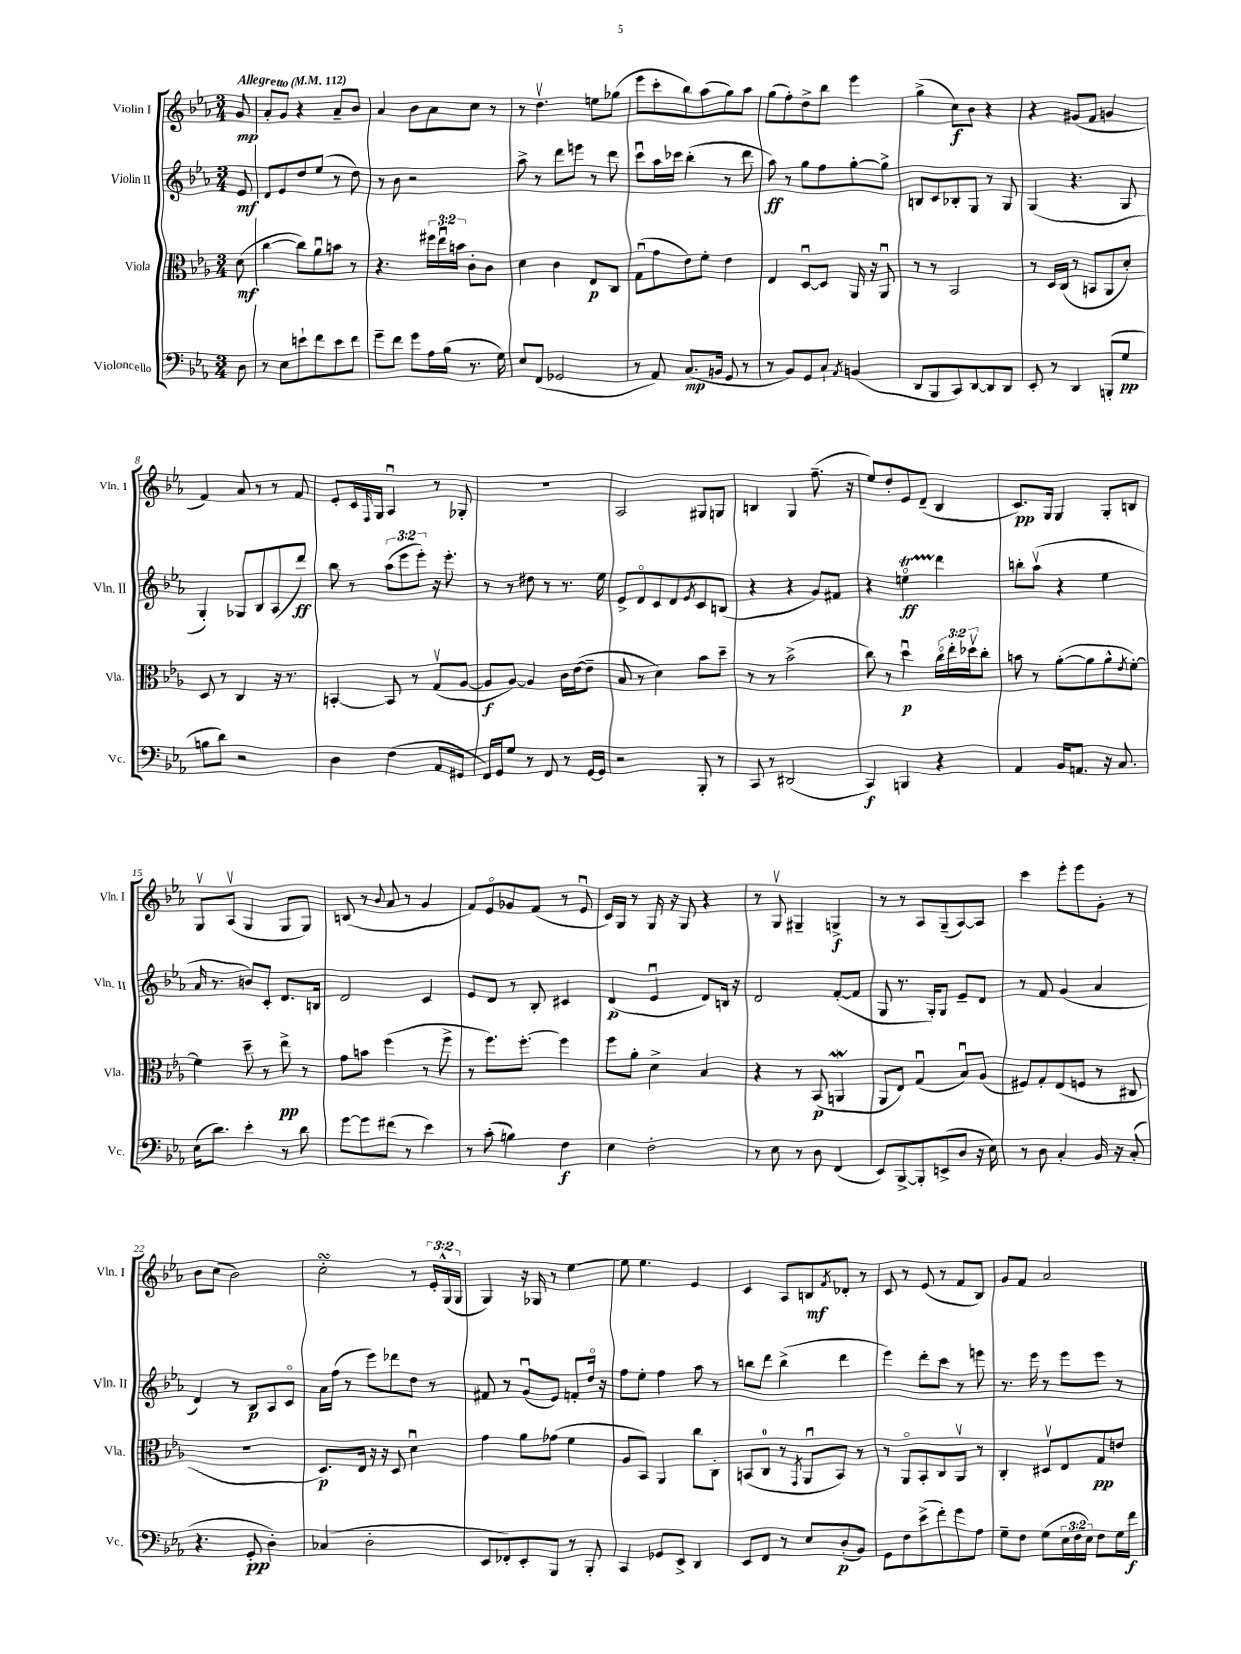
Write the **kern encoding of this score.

**kern	**kern	**kern	**kern
*staff4	*staff3	*staff2	*staff1
*clefF4	*clefC3	*clefG2	*clefG2
*k[b-e-a-]	*k[b-e-a-]	*k[b-e-a-]	*k[b-e-a-]
*M3/4	*M3/4	*M3/4	*M3/4
*MM112	*MM112	*MM112	*MM112
8D	(8d	8e-	8g
=	=	=	=
8r	[4cc	8d	8a-'
8E-	.	8e-	8g
8e`	8cc])	8dd	4r
8f	8a-u	(8ee-	.
8e	8b	8r	8a-~
8f	8r	8dd)	8b-
=	=	=	=
8g~	4.r	8r	4a-
8f	.	8b-	.
8g	.	2r	8b-
16A-	24ff#	.	8a-
.	24ee-u	.	.
(16B-	.	.	.
.	24b	.	.
8.r	8c'	.	8cc
.	8c	.	8r
16G)	.	.	.
=	=	=	=
8E-	4d	8aa-^	8r
(8FF	.	8r	4.ddv
2GG-	4c	8ddd	.
.	.	8eee	.
.	8E-	8r	8ee
.	8C	8ddd	(8gg-
=	=	=	=
8r	(8Gu	8cccu	8eee-
8AA-)	8g	16aa-	8ccc'
.	.	16ccc-	.
(8.C	8e-)	(4bb-'	8bb-)
.	8f'	.	(8aa-
16BB	.	.	.
8GG	4e-	8r	8gg)
8r	.	8ddd	8aa-
=	=	=	=
8r	4E-	8aa-)	(8gg
8BB-)	.	8r	8ff')
8GG	[8Du	8gg	8dd^
8C`	8D]	8ff	8bb-
8qAA-	.	.	.
(4BB	16AA-	[8gg'	4eee-
.	16r	.	.
.	8AA-u	8gg^]	.
=	=	=	=
8DD	8r	8B	(4gg^
8BBB-	8r	8c	.
8CC)	2BB-	8B-'	8cc)
[8DD	.	8G	8b-
8DD]	.	8r	4r
8DD	.	8G	.
=	=	=	=
8EE-'	8r	(4G	4r
8r	16D	.	.
.	(16C	.	.
4DD	8r	4.r	(8g#
.	8BB	.	8f
(8BBB'	8AA-	.	4g
8G	8d')	8G	.
=	=	=	=
8B	8D	4G')	4f)
8d)	8r	.	.
2r	4C	8G-	8a-
.	.	8B-	8r
.	16r	(8A-	8r
.	8.r	.	.
.	.	8ddd)	8f
=	=	=	=
4D	[4BB'	8bb-	8e-'
.	.	8r	16c
.	.	.	16qqF
.	.	.	16G
(4F	8BB]	(12aa-	4A-u
.	.	12eee-	.
.	8r	.	.
.	.	12eee-')	.
8AA-	(8Gv	16r	8r
.	.	8.eee-'	.
8GG#	[8A-	.	8G-'
=	=	=	=
16FF)	8A-]	8r	2.r
16GG	.	.	.
8G	[8A-)	8r	.
8r	4A-]	8dd#	.
8FF	.	8r	.
8r	16c	8.r	.
.	([16e-	.	.
[16GG	8e-~]	.	.
16GG]	.	16ee-	.
=	=	=	=
2r	8B-	8e-^	2A-
.	8r	8do	.
.	4d)	8c	.
.	.	8d	.
.	.	8qe-	.
8BBB-'	8b-	8c	8G#
8r	8dd~	(8B	8G
=	=	=	=
8CC	8r	4r	4B
8r	8r	.	.
(2DD#	(2b-^	4r	4G
.	.	8g)	(8.ff~
.	.	8f#	.
.	.	.	16r
=	=	=	=
4CC)	8cc)	4r	8ee-)
.	8r	.	8dd'
4BBB	4ddu	4eeo	8e-
.	.	.	(8d~
4r	24cco	4ddd	4B-
.	24ee-'	.	.
.	24dd-v	.	.
.	8cc'	.	.
=	=	=	=
4AA-	8b	8bb'	8.c)
.	8r	(8aa-v	.
.	.	.	16G
16BB-	([8a-'	4r	4G
8.AA	.	.	.
.	8a-]	.	.
16r	8a-^^	4ee-	8G'
8.C	.	.	.
.	8qe-	.	.
.	[8f')	.	8B
=	=	=	=
(16E-	4f]	16a-	8Gv
8.d)	.	8.r	.
.	.	.	(8A-v
4e-'	8dd~	8b)	4G
.	8r	8c'	.
8r	8ee-^	8.d	8G
8d	8r	.	8G)
.	.	16B	.
=	=	=	=
[8g	8g	2d	(8B
8g]	8b	.	8r
.	.	.	8qqb-
(8f#	(4ff	.	8a-
8r	.	.	8r
4e-)	8r	4c	4g
.	8ff^	.	.
=	=	=	=
8r	8r	8e-	8f)
(8c'	8.ff)	8d	8e-o
4B)	.	8r	8g-
.	[8.ff'	.	.
.	.	8B-'	(8f
4F	4ff]	4c#	8r
.	.	.	8e-u
=	=	=	=
4E-	8ff	(4d	16c)
.	.	.	16G
.	8a-'	.	8r
2F'	4d^	4e-u	16G
.	.	.	16r
.	.	.	8G
.	4B-	8d)	4r
.	.	16B	.
.	.	16r	.
=	=	=	=
8r	4r	2d	8r
8E-	.	.	8Gv
8r	8r	.	4G#~
8D	(8BB-	.	.
(4FF	4AA	([8f'	4G^
.	.	8f]	.
=	=	=	=
8EE-)	8AA-	8G	8r
[8BBB-^	8E-)	8.r	8r
8BBB-']	(4Gu	.	8A-
.	.	16G')	.
(8EE^	.	8G	(8G~
8D	8B-u)	8e-~	[8A-)
16r	(8A-	8d	8A-]
16E-)	.	.	.
=	=	=	=
8r	8F#)	8r	4ccc
8D	8G'	8f	.
4C'	(8E-	(4g	8eee-'
.	8F	.	8eee-
16BB-	8r	4a-	8g'
16r	.	.	.
(8C'	8C#	.	8r
=	=	=	=
4.r	2.r	4d)	8b-
.	.	.	(8cc
.	.	8r	2b-)
8GG'	.	8B-	.
4D')	.	8A-	.
.	.	8co	.
=	=	=	=
(4C-	8.D)	16a-	2cc'
.	.	(16ff	.
.	.	8r	.
.	16E-	.	.
2D'	16r	8eee-)	.
.	16r	.	.
.	8D	8ddd-	.
.	4du	8dd	8r
.	.	8r	24e-'
.	.	.	(24G^^
.	.	.	24G
=	=	=	=
8EE-	4g	8f#	4G)
8FF-')	.	8r	.
8EE-'	8a-	(8gu	16r
.	.	.	16G-
8BBB-	(8g-	8e-)	8r
8r	4f	8f'	[4ee-
8BBB-'	.	16ddo	.
.	.	16r	.
=	=	=	=
4CC	8A-	8ff	8ee-]
.	8BB-)	8ee-'	4.ee-
8GG-	4AA-	4ff	.
8EE-^	.	.	.
4DD	8cc	8aa-	4e-
.	8C'	8r	.
=	=	=	=
8EE-	(8BB	8bb	4c
8FF	8C	8ddd	.
8r	8r	(4bb^	8A-
.	8qGG	.	.
8E-	8AA-u	.	8B
.	.	.	8qf
(8D'	8BB)	4ddd	8d-'
8BB-)	8r	.	8r
=	=	=	=
8GG	8r	4eee-)	8c
8F	8AA-o	.	8r
(8e-^	8BB-'	8ddd'	(8e-
8f')	8C	8ccc	8r
8g	8AA-v	8r	8f
8A-	8r	8eee	8B-)
=	=	=	=
8G~	4C'	8.r	8g
8F	.	.	8f
.	.	16eee-	.
(8G	8D#v	8r	2a-
24E-	8E-	8eee-	.
24F	.	.	.
24E-)	.	.	.
8F	8G	8eee-	.
16G	8e	8r	.
16f	.	.	.
==	==	==	==
*-	*-	*-	*-
